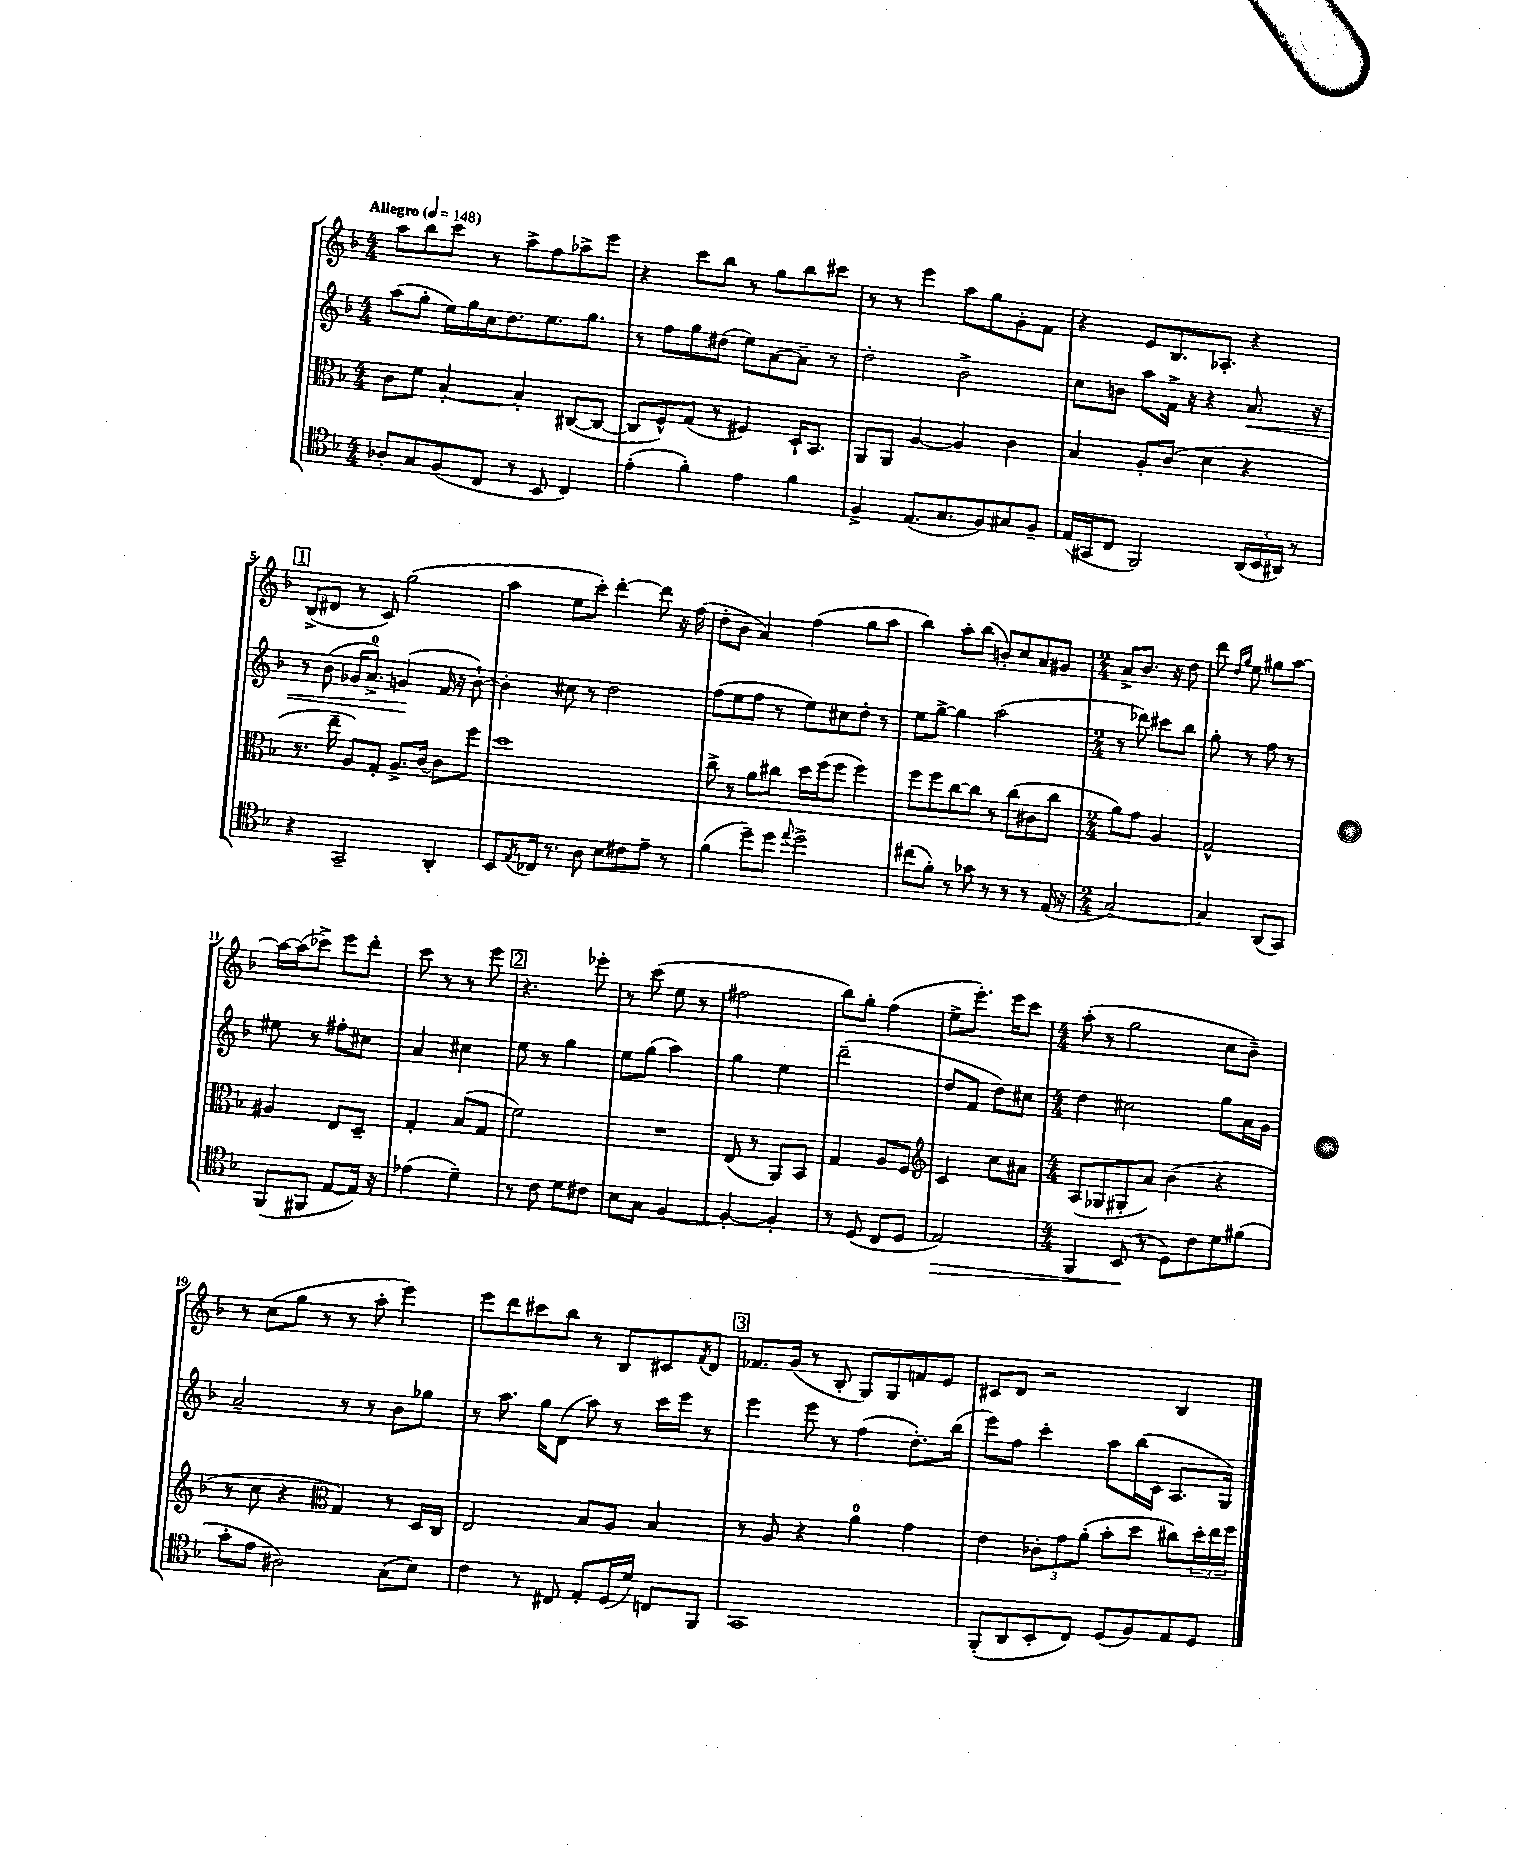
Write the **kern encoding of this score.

**kern	**kern	**kern	**kern
*staff4	*staff3	*staff2	*staff1
*clefC4	*clefC3	*clefG2	*clefG2
*k[b-]	*k[b-]	*k[b-]	*k[b-]
*M4/4	*M4/4	*M4/4	*M4/4
*MM148	*MM148	*MM148	*MM148
8A-'	8c	(8aa	8aa
8G	8f	8gg'	8bb-
(8F	[4B-'	16ee)	8ccc
.	.	16gg	.
8C	.	16cc	8r
.	.	8.dd	.
8r	4B-']	.	8aa^
8BB-	.	8.ee	8ff
4C)	([8C#	.	8aa-^
.	.	8.gg	.
.	8C#_	.	8eee
=	=	=	=
(4e'	8C#]	8r	4r
.	8F^^)	8ff	.
4f')	(8G	8gg	8ccc
.	8r	(8dd#	8bb-
4e	4F#)	8ee)	8r
.	.	[8a	8gg
4f	16D`	8a~]	8bb-
.	8.BB-	.	.
.	.	8r	8ccc#
=	=	=	=
4F^	8AA	2dd'	8r
.	8AA	.	8r
(8.E	[4A	.	4eee
8.G	.	.	.
.	4A]	2b-^	8aa
8F)	.	.	8gg
8G#	4c	.	8g'
8F~	.	.	8f
=	=	=	=
(16E	4B-	8cc	4r
16GG#	.	.	.
8C	.	8b	.
2FF)	8A'	8aa	8e
.	(8c	16f^	8.B-
.	.	16r	.
.	4d	4r	.
.	.	.	8.A-'
(24AA	4r	8.a	4r
24BB-	.	.	.
24AA#)	.	.	.
8r	.	.	.
.	.	16r	.
=	=	=	=
4r	8.r	8r	(8B-^
.	.	(8b-	8d#
.	16ee~	.	.
2GG~	8A)	16g-	8r
.	.	8.a^)	.
.	8G'	.	8c)
.	8.A^	(4g	(2gg
.	[16c	.	.
4AA'	8c]	16f	.
.	.	16r	.
.	8ff	[8b-`)	.
=	=	=	=
8BB-	1dd	4b-']	4aa
8qE	.	.	.
16C-	.	.	.
8.r	.	.	.
.	.	8cc#	8ee
8A	.	8r	8ccc')
8B-	.	2dd	[4ddd'
8c#	.	.	.
8e~	.	.	8ddd]
8r	.	.	16r
.	.	.	(16ff
=	=	=	=
(4f	8cc^	(8ff	8dd'
.	8r	8ee	8b-
8dd~)	8a	8ff	4a)
8dd	8cc#	8r	.
8qqee	.	.	.
2dd^	16dd	8ee)	(4ff
.	(16ff	.	.
.	8ff	8cc#	.
.	4ff)	8dd'	8gg
.	.	8r	8aa
=	=	=	=
(8cc#	8ff	8ee	4bb-)
8f')	8ff	[8gg^	.
8r	[8cc	4gg]	8aa'
8g-	8cc]	.	(8bb-
8r	8r	(2aa	8b')
8r	(8cc	.	8cc
8r	8c#	.	8a
(16E	8cc	.	8g#
16r	.	.	.
=	=	=	=
*M2/4	*M2/4	*M2/4	*M2/4
[2G)	8a)	8r	8a^
.	8g	8ddd-)	8.b-
.	4A	8ccc#	.
.	.	.	16r
.	.	8bb-	8dd
=	=	=	=
4G]	2G^^	8gg'	8ddd
.	.	.	16qqdd
.	.	.	16qqgg
.	.	8r	8ee
(8AA	.	8ff	8gg#
8GG)	.	8r	[8aa
=	=	=	=
(8FF	4A#	8ee#	16aa_
.	.	.	(16aa]
8FF#	.	8r	8ccc-^)
[8E	8E	8ff#'	8eee
16E])	8D~	8cc#	8ddd'
16r	.	.	.
=	=	=	=
(4e-	4G'	4a	8ccc
.	.	.	8r
4d~)	(8B-	4cc#	8r
.	8G	.	8eee
=	=	=	=
8r	2f)	8ee	4.r
8c	.	8r	.
8d	.	4gg	.
8c#	.	.	8eee-'
=	=	=	=
8B-	2r	8ee	8r
8G	.	(8gg	(8ccc
[4F	.	4aa)	8ee
.	.	.	8r
=	=	=	=
4F'_	(8E	4gg	2ff#
.	8r	.	.
4F']	8AA)	4ee	.
.	8BB-	.	.
=	=	=	=
8r	4G	(2ddd~	8bb-)
(8D	.	.	8gg'
8C	8A	.	(4ff
8D	8F	.	.
=	=	=	=
*	*clefG2	*	*
2E)	4c	8dd	8ee^
.	.	8f	8.eee')
.	8cc	8dd)	.
.	.	.	16eee
.	8a#	8cc#	8ccc
=	=	=	=
*M4/4	*M4/4	*M4/4	*M4/4
4FF	(8A	4dd	(8aa'
.	8G-	.	8r
(8BB-	8G#'	2cc#	2gg
8r	8a)	.	.
8D)	(4b-	.	.
8c	.	.	.
8d	4r	8gg	8cc
(8f#	.	16a	8b-~)
.	.	16g	.
=	=	=	=
8g'	8r	2a~	8r
8e	8cc	.	(8cc
2A#)	4r	.	8gg
.	.	.	8r
*	*clefC3	*	*
.	4G)	8r	8r
.	.	8r	8aa'
(8G	8r	8b-	4eee)
8B-)	16D	8gg-	.
.	16C	.	.
=	=	=	=
4c	2E	8r	8eee
.	.	8.aa	8ddd
8r	.	.	8ccc#
.	.	16gg	.
8C#	.	(8d	8bb-
8E'	8B-	8aa)	8r
(16D	8A	8r	8B-
16d)	.	.	.
8C	4B-	16ccc	8c#
.	.	16eee	.
.	.	.	8qf
8FF	.	8r	8d
=	=	=	=
1GG	8r	4eee	8.f-
.	8A	.	.
.	.	.	(16g
.	4r	8eee	8r
.	.	8r	8B-'
.	4a	(4ff	8G)
.	.	.	8G
.	4g	8.dd')	8f
.	.	.	8e
.	.	(16bb-	.
=	=	=	=
(8FF'	4e	8eee)	8c#
8AA	.	8ff	8d
8BB-'	12c-'	4ccc'	2r
.	12g	.	.
8C)	.	.	.
.	(12a'	.	.
(8D	8b-'	8aa	.
8F)	8dd	(16bb-	.
.	.	16c	.
8E	8cc#)	8.A	4B-
8D	24dd'	.	.
.	24ee	.	.
.	.	16G)	.
.	24ff	.	.
==	==	==	==
*-	*-	*-	*-
